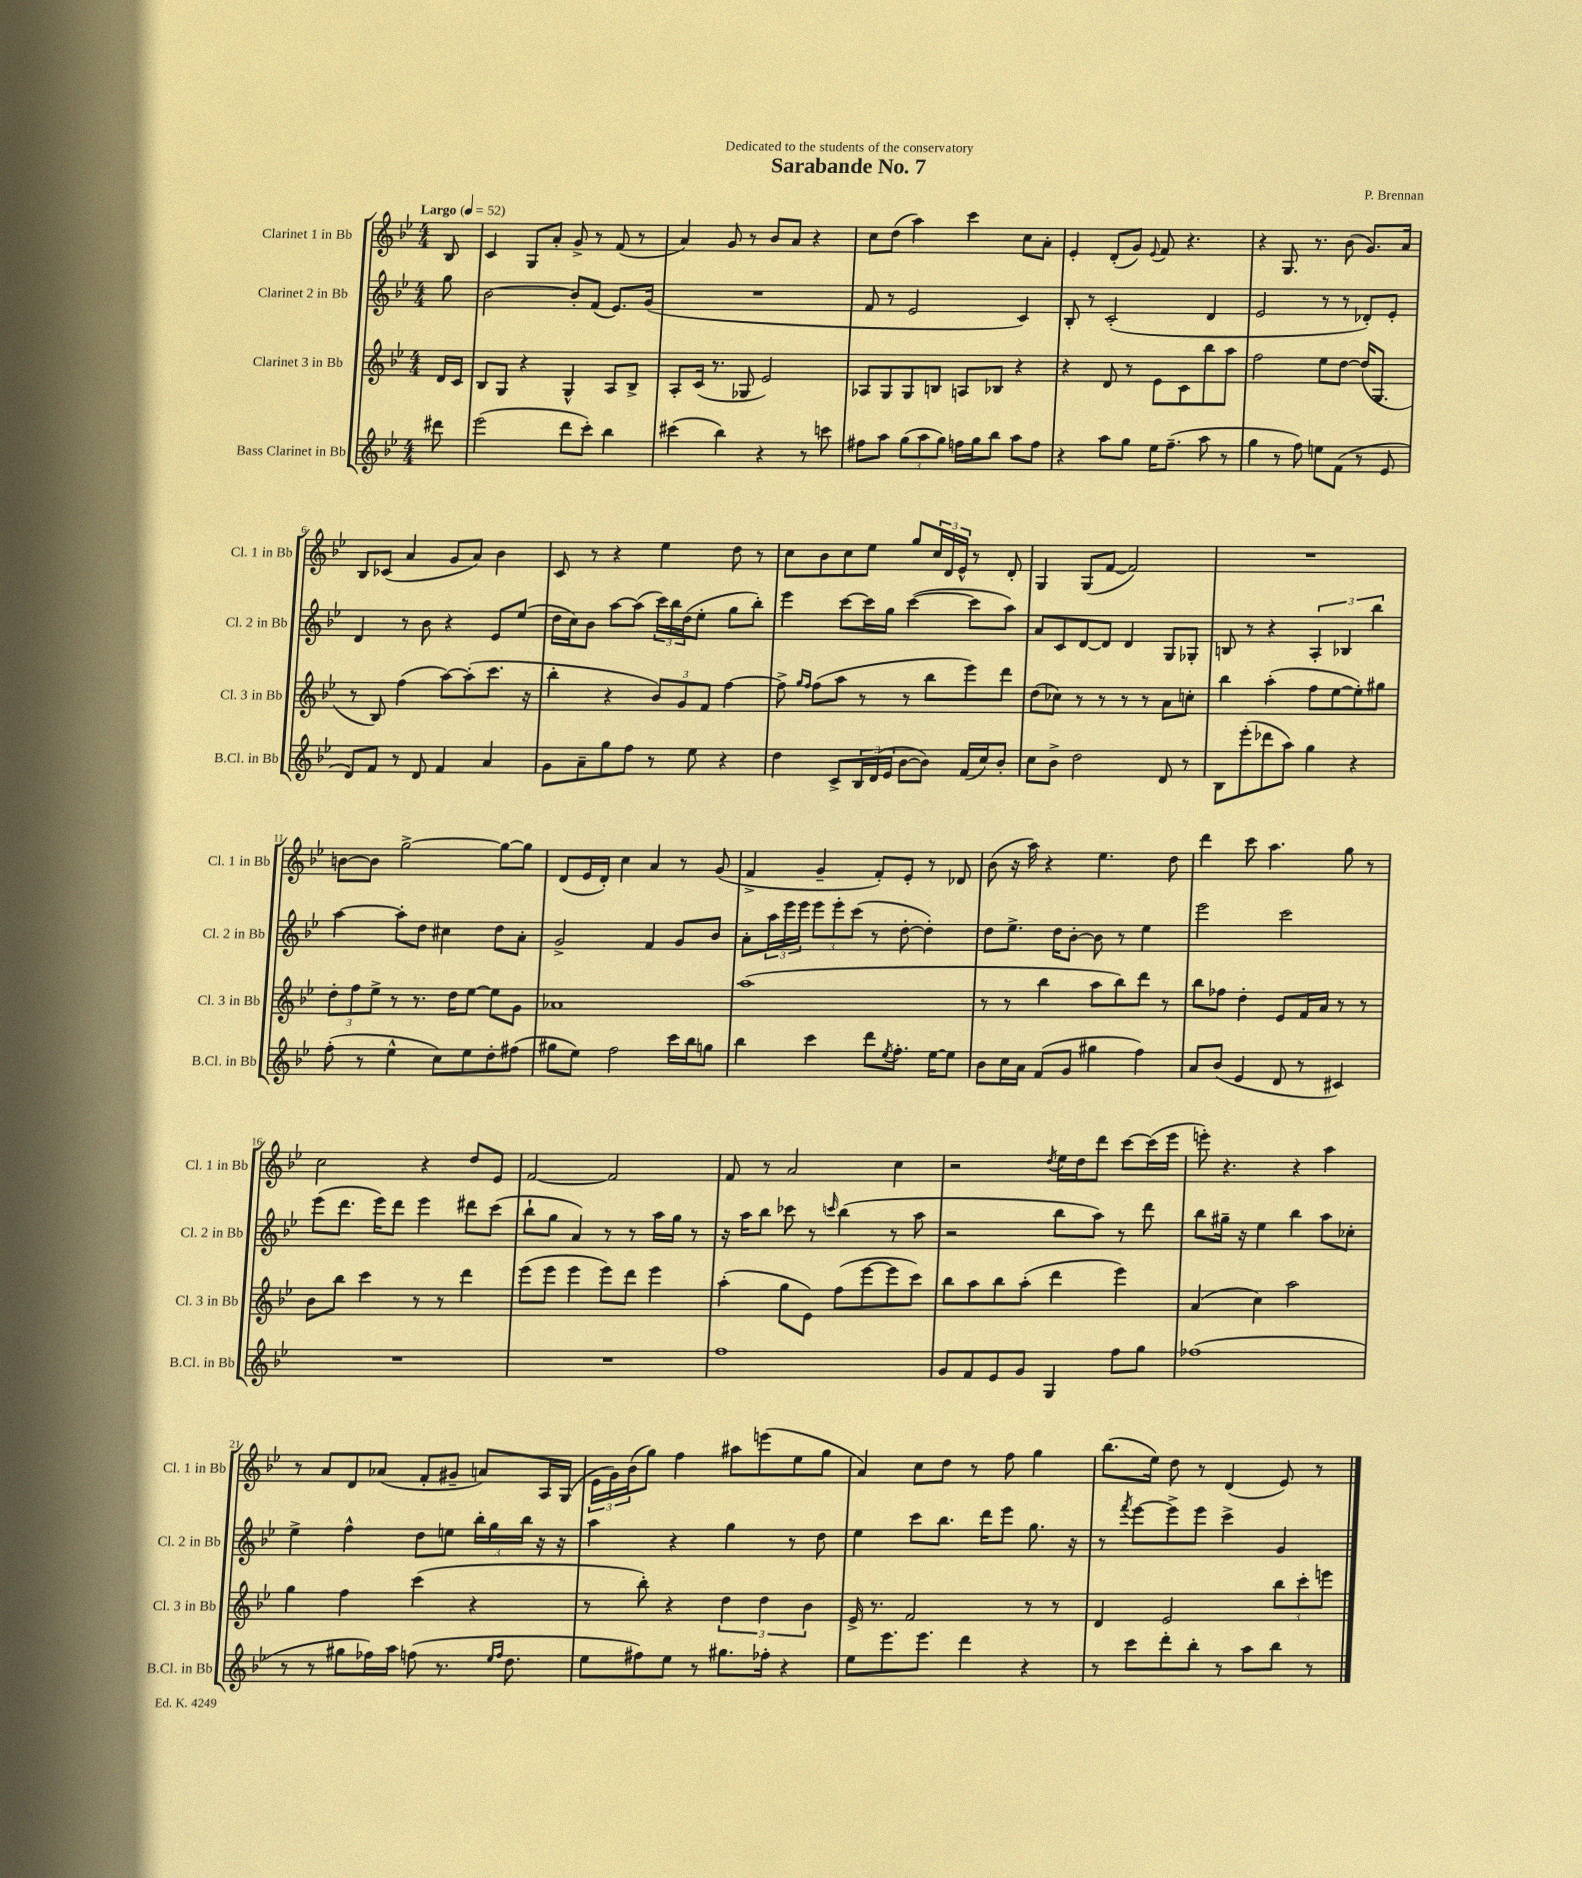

**kern	**kern	**kern	**kern
*staff4	*staff3	*staff2	*staff1
*clefG2	*clefG2	*clefG2	*clefG2
*k[b-e-]	*k[b-e-]	*k[b-e-]	*k[b-e-]
*M4/4	*M4/4	*M4/4	*M4/4
*MM52	*MM52	*MM52	*MM52
8ddd#	16d	8gg	8B-
.	16c	.	.
=	=	=	=
(2eee-	8B-	[2b-	4c
.	8G	.	.
.	4r	.	8G
.	.	.	8a'
8ddd	4G^^	8b-']	8g^
8ccc')	.	(8f	8r
4bb-	8A	8.e-)	(8f
.	8B-^	.	8r
.	.	(16g	.
=	=	=	=
(4ccc#	8A'	1r	4a)
.	(16c	.	.
.	8.r	.	.
4bb-)	.	.	8g
.	8G-	.	8r
4r	2e-)	.	8b-
.	.	.	8a
8r	.	.	4r
8ccc	.	.	.
=	=	=	=
8ff#	8A-	8f	8cc
8aa	8G	8r	(8dd
(12gg	8G	2e-	4aa)
12aa	.	.	.
.	8B	.	.
12gg)	.	.	.
16ff	8A	.	4ccc
16gg	.	.	.
8bb-	8B-	.	.
8aa	4r	4c)	8cc
8ff	.	.	8a'
=	=	=	=
4r	4r	8B-'	4e-'
.	.	8r	.
8aa	8d	(2c'	(8d'
8gg	8r	.	8g)
.	.	.	8qqe-
16ee-	8e-	.	8f
(8.ff~	.	.	.
.	8c	.	4.r
8aa	8bb-	4d	.
8r	8aa	.	.
=	=	=	=
4gg	2ff	2e-	4r
8r	.	.	8.G
8ff)	.	.	.
.	.	.	8.r
8ee	8ee-	8r	.
(8f	[8dd	8r	(8b-
8r	(16dd]	8d-')	8.g)
.	8.G	.	.
8e-	.	8e-'	.
.	.	.	16a
=	=	=	=
8d)	8r	4d	8B-
8f	8B-)	.	(8c-
8r	(4ff	8r	4a
8d	.	8b-	.
4f	[8aa)	4r	8g
.	(8aa']	.	8a)
4a	8.ccc	8e-	4b-
.	.	(8ee-	.
.	16r	.	.
=	=	=	=
8g	4bb-'	16dd	8c
.	.	16cc)	.
8a~	.	8b-	8r
8gg	4r	[8aa	4r
8ff	.	(8aa]	.
8r	12b-)	24ccc)	4ee-
.	.	24bb-	.
.	12g	(24dd	.
8ee-	.	8ee-'	.
.	12f	.	.
4r	[4ff	8gg	8dd
.	.	8bb-')	8r
=	=	=	=
4dd	8ff^]	4eee-	8cc
.	16qqgg	.	.
.	16qqff	.	.
.	(8ff	.	8b-
8c^	8aa	[8ccc	8cc
24B-	8r	16ccc]	8ee-
(24d	.	.	.
.	.	16gg	.
24e-	.	.	.
[8b-	8r	([4ccc	8gg
8b-])	8bb-	.	24cc
.	.	.	24d
.	.	.	24e-^^
(16f	8eee-)	8ccc]	8r
16cc)	.	.	.
8b-'	8ddd	8aa)	8d'
=	=	=	=
8cc	(8dd	8a	4G
8b-^	8cc-)	8c	.
2dd	8r	[8d	(8G
.	8r	8d]	[8f
.	8r	4d	2f])
.	8r	.	.
8d	8a	8G	.
8r	8cc'	8G-'	.
=	=	=	=
8B-	4bb-	8B	1r
(8eee-'	.	8r	.
8ddd-	(4aa'	4r	.
8aa)	.	.	.
4gg	8ff	6A'	.
.	[8ee-	.	.
.	.	6B-	.
4r	8ee-'])	.	.
.	.	6bb-	.
.	8gg#	.	.
=	=	=	=
(8ff'	12dd'	[4aa	[8b
.	12ff	.	.
8r	.	.	8b]
.	12ee-^	.	.
4ee-^^	8r	8aa']	[2gg^
.	8.r	8dd	.
8cc)	.	4cc#	.
.	16dd	.	.
8ee-	[8ee-	.	.
8dd'	8ee-]	8dd	8gg_
(8ff#	8g	8a'	8gg]
=	=	=	=
8gg#	1a-	2g^	(8d
8ee-)	.	.	16e-
.	.	.	16d')
2ff	.	.	4cc
.	.	4f	4a
16ccc	.	8g	8r
16bb-	.	.	.
8gg	.	8b-	(8g
=	=	=	=
4bb-	(1aa	8a'	4f^
.	.	24aa	.
.	.	24eee-	.
.	.	24eee-	.
4ccc	.	12eee-	4g~
.	.	12eee-'	.
.	.	(12ccc	.
8ddd	.	8r	8f')
8qee-	.	.	.
8.ff'	.	[8dd'	8e-'
.	.	4dd'])	8r
[16ee-	.	.	.
8ee-]	.	.	8d-
=	=	=	=
8b-	8r	8dd	(8b-
16cc	8r	8.ee-^	16r
16a	.	.	16aa)
(8f	4bb-	.	4r
.	.	16dd	.
8g	.	[8b-'	.
4gg#	8aa	8b-]	4.ee-
.	8bb-)	8r	.
4ff)	8ddd	4ee-	.
.	8r	.	8dd
=	=	=	=
8a	8bb-	2eee-	4ddd
(8b-	8ff-	.	.
4e-	4dd'	.	8ccc
.	.	.	4.aa
8d	8e-	2ccc	.
8r	16f	.	.
.	16a	.	.
4c#)	8r	.	8gg
.	8r	.	8r
=	=	=	=
1r	8b-	(8eee-	2cc
.	8bb-	8.ddd	.
.	4ccc	.	.
.	.	16eee-)	.
.	.	8ddd	.
.	8r	4eee-	4r
.	8r	.	.
.	4ddd	8ddd#	8dd
.	.	(8ccc	8e-
=	=	=	=
1r	(8eee-	8bb-`	[2f
.	8eee-	8gg	.
.	4eee-	4a)	.
.	8eee-)	8r	2f]
.	8ddd	8r	.
.	4eee-	16aa	.
.	.	16gg	.
.	.	8r	.
=	=	=	=
1ff	(4aa'	16r	8f
.	.	16aa	.
.	.	8bb-	8r
.	8gg	8ccc-	2a
.	8e-)	8r	.
.	.	16qqccc	.
.	(8ff	(4bb-	.
.	[8eee-	.	.
.	8eee-]	8r	4cc
.	8ccc)	8aa	.
=	=	=	=
8g	8bb-	2r	2r
8f	8aa	.	.
8e-	8bb-	.	.
8g	(8aa'	.	.
.	.	.	8qdd
4G	4ddd	8bb-	16ee-
.	.	.	16dd
.	.	8aa)	8ddd
8ff	4eee-)	8r	[8ccc
8gg	.	8ddd	(16ccc]
.	.	.	16eee-
=	=	=	=
(1ff-	(4a	8bb-	8eee')
.	.	16gg#~	4.r
.	.	16r	.
.	4cc)	4ee-	.
.	2aa	4bb-	4r
.	.	8aa	4aa
.	.	8cc-'	.
=	=	=	=
8r	4gg	4ee-^	8r
8r	.	.	8a
8gg#	4ff	4ff^^	8d
16ff-)	.	.	(8a-
16aa	.	.	.
(8ff	(4ccc	8dd	8f'
8.r	.	8ee	8g#~
.	4r	24bb-'	8a)
.	.	24gg	.
16qqee-	.	.	.
16qqff	.	.	.
8.dd	.	.	.
.	.	24bb-	.
.	.	16r	16A
.	.	16r	(16G
=	=	=	=
8ee-	8r	4aa	24e-
.	.	.	24g)
.	.	.	(24b-
8ff#)	8bb-')	.	8gg)
8ee-	4r	4r	4ff
8r	.	.	.
8.gg#	6dd	4gg	8aa#
.	.	.	(8eee
.	6dd	.	.
16ff-'	.	.	.
4r	.	8r	8ee-
.	6b-	.	.
.	.	8dd	8gg
=	=	=	=
8ee-	16e-^	4ee-	4a)
.	8.r	.	.
8.eee-	.	.	.
.	2f	8ccc	8cc
8.eee-	.	.	.
.	.	8.bb-	8dd
4ddd	.	.	8r
.	.	16ddd	.
.	.	8eee-	8ff
4r	8r	8.gg	4gg
.	8r	.	.
.	.	16r	.
=	=	=	=
8r	4d	8r	(8.bb-
.	.	8qfff	.
8ccc	.	[8eee-	.
.	.	.	16ee-)
8ddd'	2e-	8eee-^]	8dd
8bb-'	.	8eee-	8r
8r	.	4ccc^	(4d
8aa	.	.	.
8bb-	12bb-	4g	8e-)
.	12ccc'	.	.
8r	.	.	8r
.	12eee	.	.
==	==	==	==
*-	*-	*-	*-
